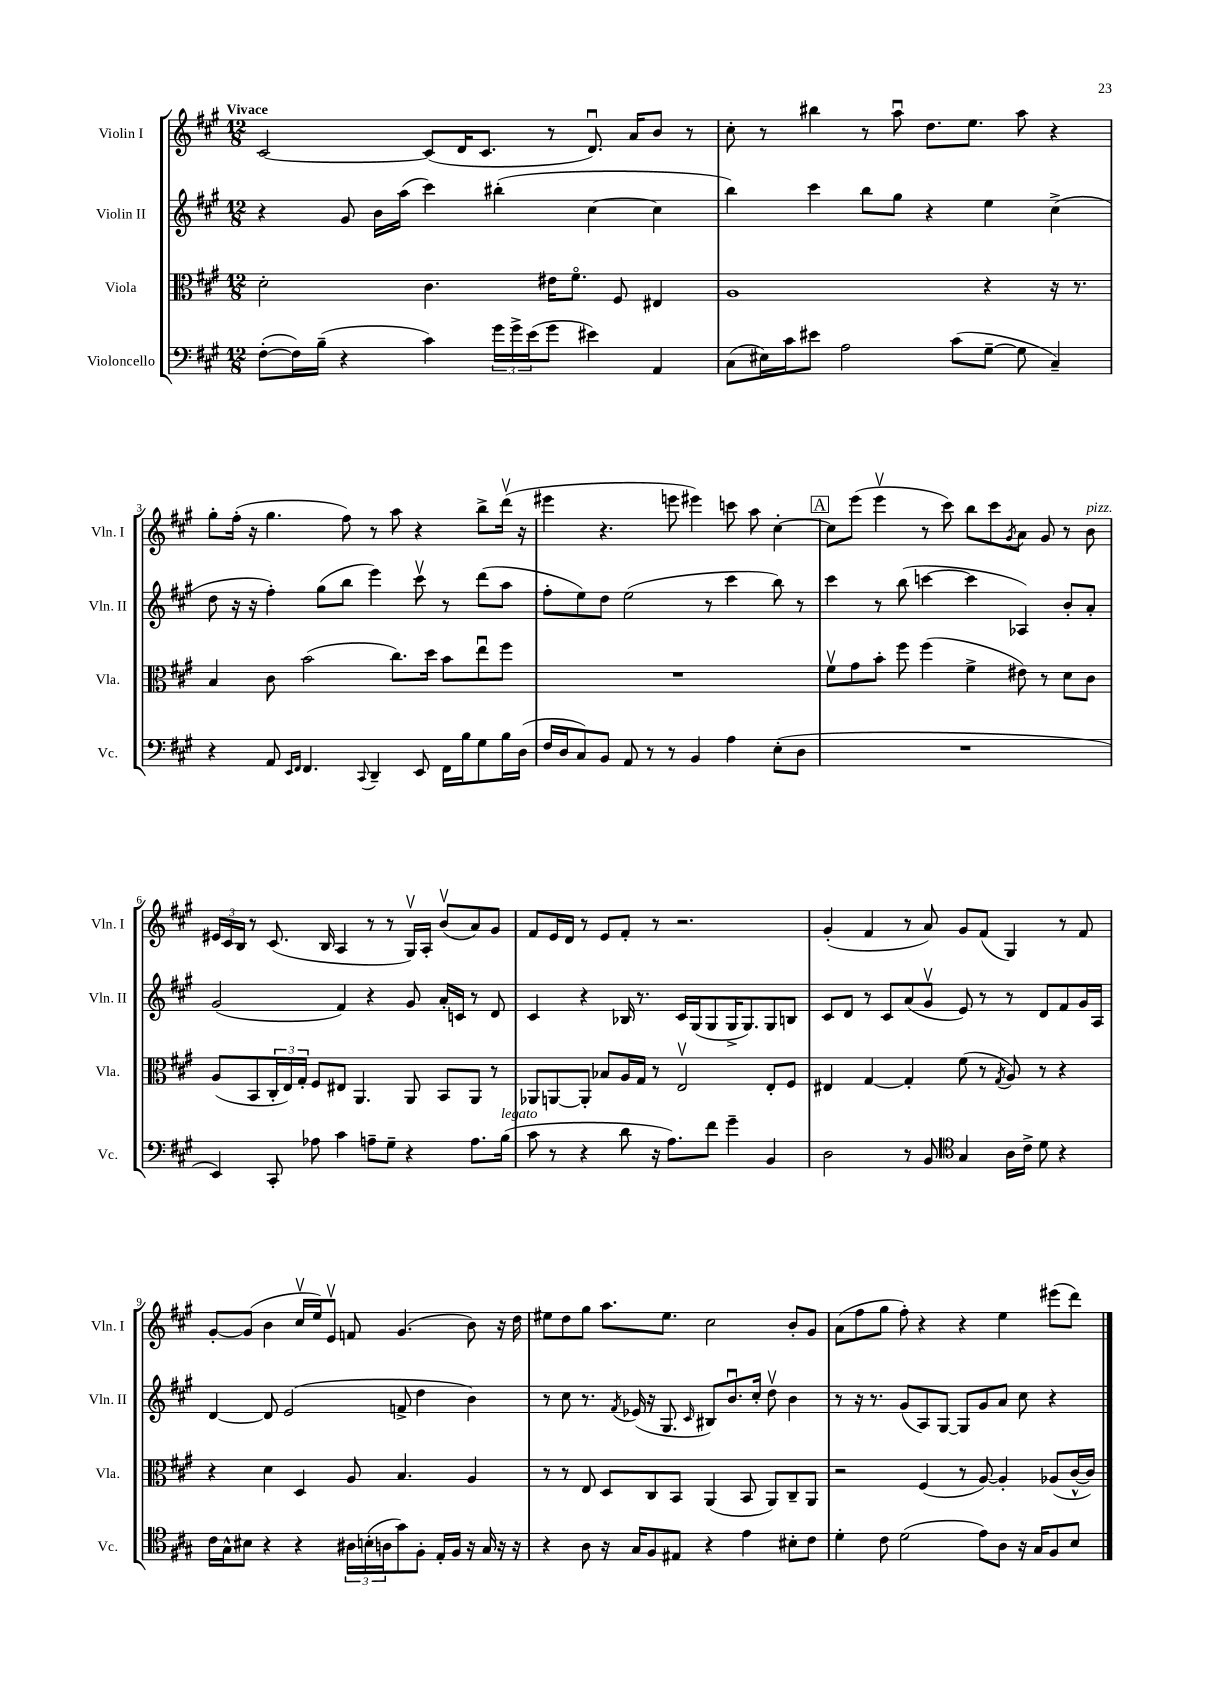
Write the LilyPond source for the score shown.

<<
\new StaffGroup <<
\new Staff = "s0" \with { instrumentName = "Violin I" shortInstrumentName = "Vln. I" } {
    \clef treble \key a \major \numericTimeSignature \time 12/8 \tempo "Vivace"
    cis'2~ cis'8( d'16 cis'8. r8 d'8.\downbow) a'16 b'8 r8 |
    cis''8-. r8 bis''4 r8 a''8\downbow d''8. e''8. a''8 r4 |
    gis''8-. fis''16-.( r16 gis''4. fis''8) r8 a''8 r4 b''8-> d'''16\upbow( r16 |
    eis'''4 r4. e'''8 eis'''4) c'''8 a''8 cis''4~-. |
    \mark \markup { \box "A" } cis''8 e'''8( e'''4\upbow r8 cis'''8) b''8 cis'''8 \acciaccatura { gis'8 } a'8 gis'8 r8 b'8^\markup { \italic "pizz." } |
    \tuplet 3/2 { eis'16 cis'16 b16 } r8 cis'8.( b16 a4 r8 r8 gis16\upbow) a16-. b'8\upbow( a'8) gis'8 |
    fis'8 e'16 d'16 r8 e'8 fis'8-. r8 r2. |
    gis'4-.( fis'4 r8 a'8) gis'8 fis'8( gis4) r8 fis'8 |
    gis'8~-. gis'8( b'4 cis''16\upbow e''16) e'8\upbow f'8 gis'4.( b'8) r16 d''16 |
    eis''8 d''8 gis''8 a''8. eis''8. cis''2 b'8-. gis'8 |
    a'8( fis''8 gis''8 fis''8-.) r4 r4 e''4 eis'''8( d'''8) \bar "|." |
}
\new Staff = "s1" \with { instrumentName = "Violin II" shortInstrumentName = "Vln. II" } {
    \clef treble \key a \major \numericTimeSignature \time 12/8
    r4 gis'8 b'16 a''16( cis'''4) bis''4-.( cis''4~ cis''4 |
    b''4) cis'''4 b''8 gis''8 r4 e''4 cis''4->( |
    d''8 r16 r16 fis''4-.) gis''8( b''8 e'''4) cis'''8\upbow r8 d'''8( a''8 |
    fis''8-. e''8) d''8 e''2( r8 cis'''4 b''8) r8 |
    \mark \markup { \box "A" } cis'''4 r8 b''8( c'''4~ c'''4 aes4) b'8-. a'8-. |
    gis'2( fis'4) r4 gis'8 a'16-. c'16 r8 d'8 |
    cis'4 r4 bes16 r8. cis'16 gis16( gis8 gis16-> gis8.) gis8 b8 |
    cis'8 d'8 r8 cis'8 a'8( gis'8\upbow e'8) r8 r8 d'8 fis'8 gis'16 a16 |
    d'4~ d'8 e'2( f'8-> d''4 b'4) |
    r8 cis''8 r8. \acciaccatura { fis'8 } ees'16( r16 gis8. \grace { cis'16 } bis8) b'8.\downbow cis''16-. d''8\upbow b'4 |
    r8 r16 r8. gis'8( a8) gis8~ gis8 gis'8 a'8 cis''8 r4 \bar "|." |
}
\new Staff = "s2" \with { instrumentName = "Viola" shortInstrumentName = "Vla." } {
    \clef alto \key a \major \numericTimeSignature \time 12/8
    d'2-. cis'4. eis'16 fis'8.\flageolet fis8 eis4 |
    a1 r4 r16 r8. |
    b4 cis'8 b'2( cis''8.) d''16 b'8 e''8\downbow fis''8 |
    R1. |
    \mark \markup { \box "A" } fis'8\upbow gis'8 b'8-. fis''8 fis''4( fis'4-> eis'8) r8 d'8 cis'8 |
    a8( b,8 \tuplet 3/2 { cis16-. e16) gis16-. } fis8 eis8 a,4. a,8 b,8 a,8 r8 |
    aes,8 a,8~ a,8-. bes8 a16 gis16 r8 e2\upbow e8-. fis8 |
    eis4 gis4~ gis4-. fis'8( r8 \acciaccatura { gis8 } a8) r8 r4 |
    r4 d'4 d4 a8 b4. a4 |
    r8 r8 e8 d8 cis8 b,8 a,4( b,8 a,8) cis8-- a,8 |
    r2 fis4( r8 a8~) a4-. aes8( cis'16~-^ cis'16) \bar "|." |
}
\new Staff = "s3" \with { instrumentName = "Violoncello" shortInstrumentName = "Vc." } {
    \clef bass \key a \major \numericTimeSignature \time 12/8
    fis8~-.( fis16) b16--( r4 cis'4) \tuplet 3/2 { gis'16 gis'16-> e'16( } gis'8 eis'4) a,4 |
    cis8( eis16) cis'16 eis'8 a2 cis'8( gis8~-- gis8 cis4--) |
    r4 a,8 \grace { e,16 fis,16 } fis,4. \appoggiatura { cis,8 } d,4-- e,8 fis,16 b16 gis8 b16 d16( |
    fis16 d16 cis8) b,8 a,8 r8 r8 b,4 a4 e8-.( d8 |
    \mark \markup { \box "A" } R1. |
    e,4) cis,8-. aes8 cis'4 a8-- gis8-- r4 a8. b16^\markup { \italic "legato" }( |
    cis'8 r8 r4 d'8 r16 a8.) fis'8 gis'4-- b,4 |
    d2 r8 b,8 \clef tenor gis4 a16 cis'16-> d'8 r4 |
    cis'16 gis16-^ bis8 r4 r4 \tuplet 3/2 { ais16 b16-.( a16 } gis'8) fis8-. e16-. fis16 r16 gis16 r16 r16 |
    r4 a8 r16 gis16 fis8 eis8 r4 e'4 bis8-. cis'8 |
    d'4-. cis'8 d'2( e'8) a8 r16 gis16 fis8 b8 \bar "|." |
}
>>
>>
